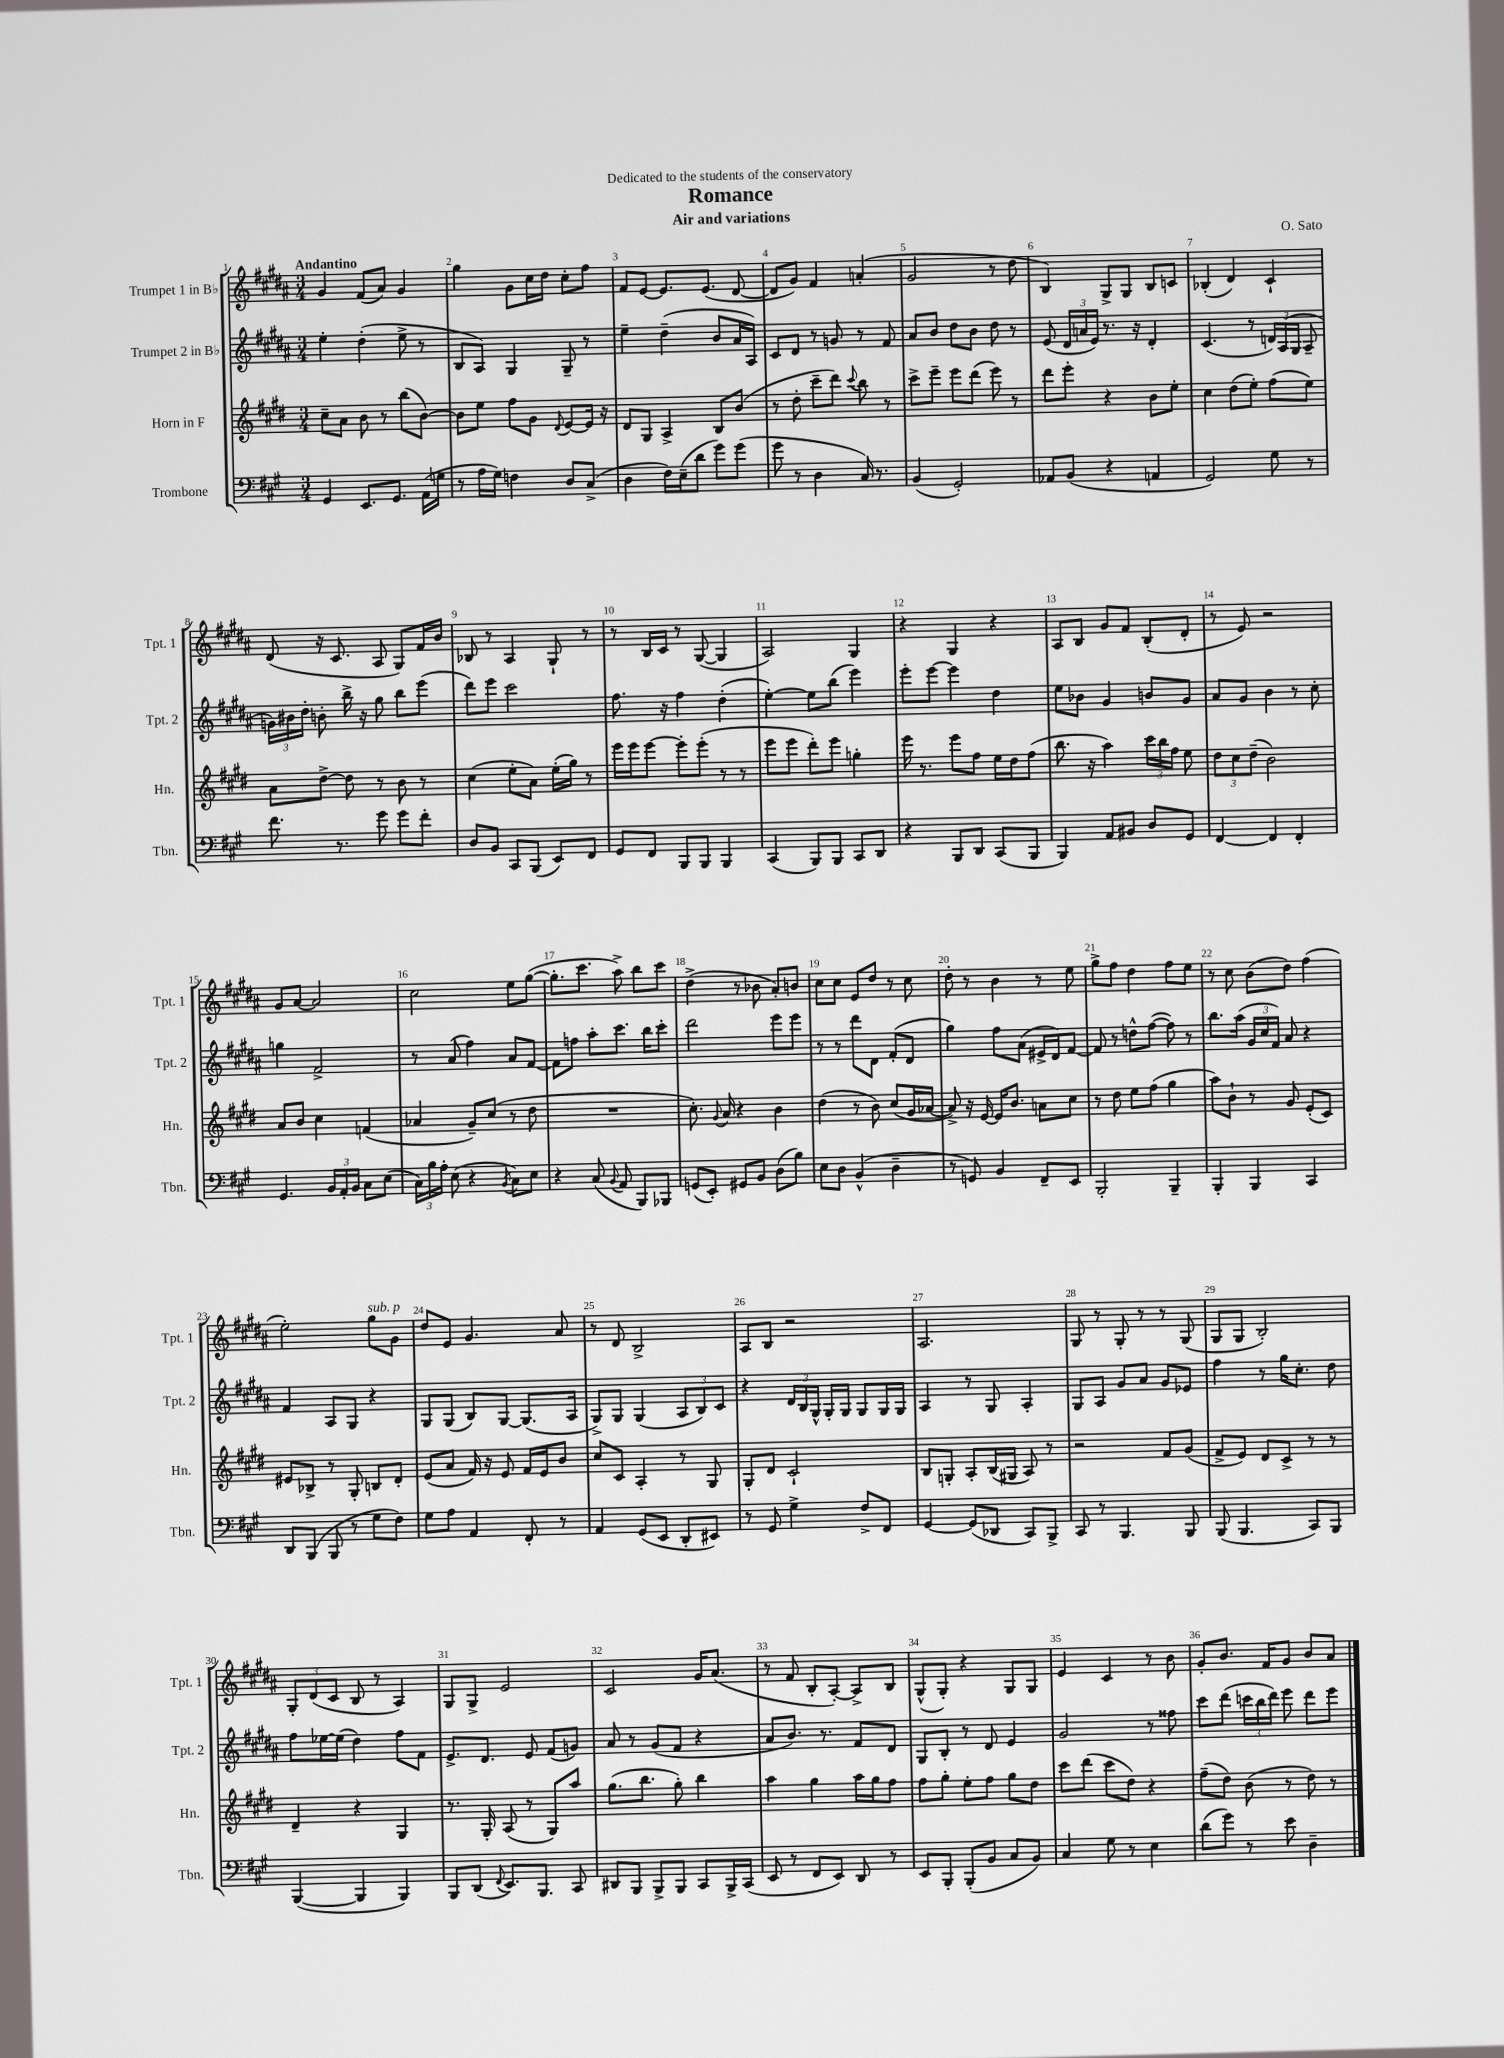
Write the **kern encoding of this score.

**kern	**kern	**kern	**kern
*staff4	*staff3	*staff2	*staff1
*clefF4	*clefG2	*clefG2	*clefG2
*k[f#c#g#]	*k[f#c#g#d#]	*k[f#c#g#d#a#]	*k[f#c#g#d#a#]
*M3/4	*M3/4	*M3/4	*M3/4
4GG#	8cc#~	4ee'	4g#
.	8a	.	.
8.EE	8b	(4dd#'	(8f#
.	8r	.	8a#)
8.GG#	.	.	.
.	(8bb	8ee^	4g#
(16AA	[8b)	8r	.
16G	.	.	.
=	=	=	=
8r	8b]	8B	4gg#
16A	8ee	8A#)	.
16G#)	.	.	.
4F	8ff#	4G#	8g#
.	8g#	.	16cc#
.	.	.	16dd#
.	8qqd#	.	.
8D	[8e	8G#~	8cc#'
(8C#^	16e]	8r	8ff#
.	16r	.	.
=	=	=	=
4D	8d#	4ee~	8f#
.	8G#	.	[8e
16F#)	4A^	(4dd#~	8.e]
(16E~	.	.	.
8d	.	.	.
.	.	.	(8.e
8g#)	8B	8b	.
(8g#	(8b	16a#	[8d#
.	.	16A#)	.
=	=	=	=
8g#	8r	8c#	8d#]
8r	8dd#'	8d#	8g#)
4D	8ccc#~	8r	4f#
.	8ddd#)	8g	.
.	8qqccc#	.	.
16C#)	8bb	8r	(4a'
8.r	.	.	.
.	8r	8f#	.
=	=	=	=
(4BB	8ccc#^	8a#	2g#
.	8eee~	8b	.
2GG#')	8eee	8dd#	.
.	(8ddd#	8b	.
.	8eee)	8dd#	8r
.	8r	8r	8dd#
=	=	=	=
8AA-	8ddd#	(8e	4B)
(8BB	8eee'	24d#	.
.	.	24a	.
.	.	24e)	.
4r	4r	8.r	8G#^
.	.	.	8G#
.	.	16r	.
4AA	8b	4d#'	8B
.	8ee'	.	8c
=	=	=	=
2GG#)	4cc#	(4.c#	(4B-'
.	(8dd#	.	4d#)
.	8ee')	8r	.
8G#	(8ff#	24d)	4c#`
.	.	(24A#	.
.	.	24G#	.
8r	8ee)	8A#~	.
=	=	=	=
8.f#	8a	24g)	(8d#
.	.	24b#	.
.	.	24dd#'	.
.	[8dd#^	8b'	16r
8.r	.	.	8.c#
.	8dd#]	16bb^	.
.	.	16r	.
8g#	8r	8gg#	8A#
8g#	8b	8bb	8G#)
8f#'	8r	(8eee	16f#
.	.	.	16b
=	=	=	=
8D	(4cc#	8ddd#)	8B-
8BB	.	8eee	8r
8CC#	8ee'	2ccc#	4A#
(8BBB	8a)	.	.
8EE)	(16ee'	.	8G#`
.	16gg#)	.	.
8FF#	8r	.	8r
=	=	=	=
8GG#	16eee	8.ff#	8r
.	16eee	.	.
8FF#	[8eee	.	16B
.	.	16r	16c#
8BBB	8eee']	4ff#	8r
8BBB	(8eee'	.	([8G#
4BBB	8r	(4dd#'	4G#]
.	8r	.	.
=	=	=	=
(4CC#	8eee	[4ee')	2A#)
.	8eee	.	.
8BBB)	8ddd#')	8ee]	.
8BBB	8eee	(8bb	.
8CC#	4gg'	4eee)	4G#
8DD	.	.	.
=	=	=	=
4r	16eee	8eee'	4r
.	8.r	.	.
.	.	[8eee	.
8BBB	8eee	4eee]	4G#
8DD	8ff#	.	.
(8CC#	16ee	4dd#	4r
.	16dd#	.	.
8BBB	(8ff#	.	.
=	=	=	=
4BBB)	8.bb	8ee	8A#
.	.	8b-	8B
.	16r	.	.
8AA	4aa)	4g#	8g#
8BB#	.	.	8f#
8D	24ccc#	8b	(8B'
.	24bb	.	.
.	24ff#	.	.
8GG#	8ee	8g#	8d#'
=	=	=	=
[4FF#	12dd#	8a#	8r
.	12cc#	.	.
.	.	8g#	8e)
.	(12dd#~	.	.
4FF#]	2b)	4b	2r
4FF#'	.	8r	.
.	.	8cc#'	.
=	=	=	=
4.GG#	8a	4gg	8g#
.	8b	.	[8a#
.	4cc#	2f#^	2a#]
24BB	.	.	.
24AA'	.	.	.
24BB	.	.	.
8C#	(4f	.	.
(8E	.	.	.
=	=	=	=
24C#)	4a-	8r	2cc#
24B	.	.	.
24A'	.	.	.
(8E	.	(8a#	.
4r	8g#~)	4ff#)	.
.	(8cc#	.	.
8qBB	.	.	.
8C#)	8r	8a#	8ee
8E	8dd#	[8f#	([8gg#
=	=	=	=
4r	2.r	8f#]	8.gg#']
.	.	8ff	.
.	.	.	8.ccc#
(8C#	.	8aa#'	.
8qqBB	.	.	.
8AA	.	8.ccc#	8aa#^)
8BBB)	.	.	8bb
.	.	16bb	.
8BBB-	.	8ccc#'	8ccc#
=	=	=	=
(8GG	8.cc#')	2ddd#	(4dd#^
8EE')	.	.	.
.	8qqg#	.	.
.	16a	.	.
8GG#	4r	.	8r
8BB	.	.	8b-
(8D	4b	8eee	8a#')
8B)	.	8eee	8b
=	=	=	=
8E	(4dd#	8r	8cc#
8D	.	8r	8cc#
(4BB^^	8r	8ddd#	8e
.	8b)	8d#	8dd#
4D~	(8cc#	(8f#'	8r
.	16g#	8d#	8cc#
.	[16a-	.	.
=	=	=	=
8r	8a-^])	4gg#)	8dd#'
8GG)	16r	.	8r
.	[16e	.	.
4BB	16e]	8ff#	4b
.	8.b	.	.
.	.	(8a#	.
8FF#~	8a	16e#^	8r
.	.	16d#)	.
8EE	8cc#	[8f#	8ee
=	=	=	=
2BBB'	8r	8f#]	8gg#^
.	8dd#	8r	8ff#
.	8ee	8dd^^	4dd#
.	(8ff#	([8ff#	.
4BBB~	4gg#	8ff#])	8ff#
.	.	8r	8ee
=	=	=	=
4BBB'	8aa)	8.bb	8r
.	8b`	.	8cc#
.	.	(16aa#	.
4BBB	8r	24g#	(8b
.	.	24cc#	.
.	.	24f#)	.
.	8g#	8a#	8dd#)
4CC#	(8e'	4r	(4ff#
.	8c#)	.	.
=	=	=	=
8DD	8e#	4f#	2ee')
(8BBB	8B-^	.	.
8BBB	8r	8A#	.
8r	8G#'	8G#	.
8G#	8B	4r	8gg#
8F#)	8d#'	.	8g#
=	=	=	=
8G#	(8e	8G#	8dd#
8A	8a	(8G#	8e
4AA	16f#)	8B)	4.g#
.	16r	.	.
.	8e	[8G#	.
8FF#'	16f#	(8.G#]	.
.	16e	.	.
8r	8b	.	8a#
.	.	16A#	.
=	=	=	=
4AA	8cc#	8G#^)	8r
.	8c#	8G#	8d#
(8GG#	4A'	(4G#	2B^
8EE	.	.	.
8DD'	8r	12A#	.
.	.	12B)	.
8EE#)	8G#	.	.
.	.	12c#	.
=	=	=	=
8r	8G#'	4r	8A#
8GG#	8d#	.	8B
4G#^	2c#`	24d#	2r
.	.	24B	.
.	.	24G#^^	.
.	.	16G#'	.
.	.	16G#	.
8F#^	.	8G#	.
8FF#	.	16G#	.
.	.	16G#	.
=	=	=	=
[4GG#	8B	4A#	2.A#
.	8G'	.	.
(8GG#]	8A'	8r	.
8DD-	(16B	8G#	.
.	16G#	.	.
8CC#)	8A)	4A#'	.
8BBB^	8r	.	.
=	=	=	=
8CC#	2r	8G#	8G#
8r	.	8A#	8r
4.BBB	.	8g#	8G#'
.	.	8a#	8r
.	8f#	8g#	8r
8BBB	(8g#	8e-	(8G#
=	=	=	=
(8BBB	8f#^	4ff#	8G#
4.BBB	8e)	.	8G#
.	8d#	8r	2B')
.	8c#^	16gg#	.
.	.	8.cc#'	.
8CC#)	8r	.	.
8BBB	8r	8dd#	.
=	=	=	=
([4BBB	4d#~	8ff#	12G#'
.	.	.	(12d#
.	.	[16ee-	.
.	.	.	12c#
.	.	(16ee-]	.
4BBB]	4r	4dd#)	8B
.	.	.	8r
4BBB)	4G#	8ff#	4A#)
.	.	8f#	.
=	=	=	=
8BBB	8.r	8.e^	8G#
(8DD	.	.	8G#^
.	16G#'	8.d#	.
8qqFF#	.	.	.
8.EE)	(8A	.	2e
.	8r	8e	.
8.BBB	.	.	.
.	8G#)	(8f#	.
8CC#	8aa	8g)	.
=	=	=	=
8DD#	(8.gg#	8a#	2c#
8BBB	.	8r	.
.	8.bb	.	.
8BBB^	.	(8g#	.
8BBB	8gg#')	8f#	.
8CC#	4bb	4r	16g#
.	.	.	(8.a#
16BBB^	.	.	.
(16CC#	.	.	.
=	=	=	=
8EE	4aa	8a#	8r
8r	.	8.b)	8f#
8FF#	4gg#	.	8B'
.	.	8.r	.
8EE)	.	.	[8A#')
8DD	16aa	8f#	8A#^]
.	16gg#	.	.
8r	8ff#	8d#	8B
=	=	=	=
8EE	8ff#	8G#	(8G#^^
8BBB'	8gg#'	8B'	8G#')
(8BBB'	8ee'	8r	4r
8BB	8ff#	8d#	.
8C#	8gg#	4e	8G#
8BB)	8dd#	.	8G#
=	=	=	=
4C#	8ccc#	2g#	4e
.	(8ddd#	.	.
8G#	8ccc#	.	4c#
8r	8dd#)	.	.
4E	4r	8r	8r
.	.	8ff##	8b
=	=	=	=
(8d	(8ff#~	8ccc#	8g#'
8g#)	8dd#)	(8ddd#	8.b
8r	(8b	24ccc	.
.	.	24bb	.
.	.	.	16f#
.	.	24ddd#)	.
8e	8r	8eee	8g#
4D~	8dd#)	8ddd#	8b
.	8r	8eee	8a#
==	==	==	==
*-	*-	*-	*-
